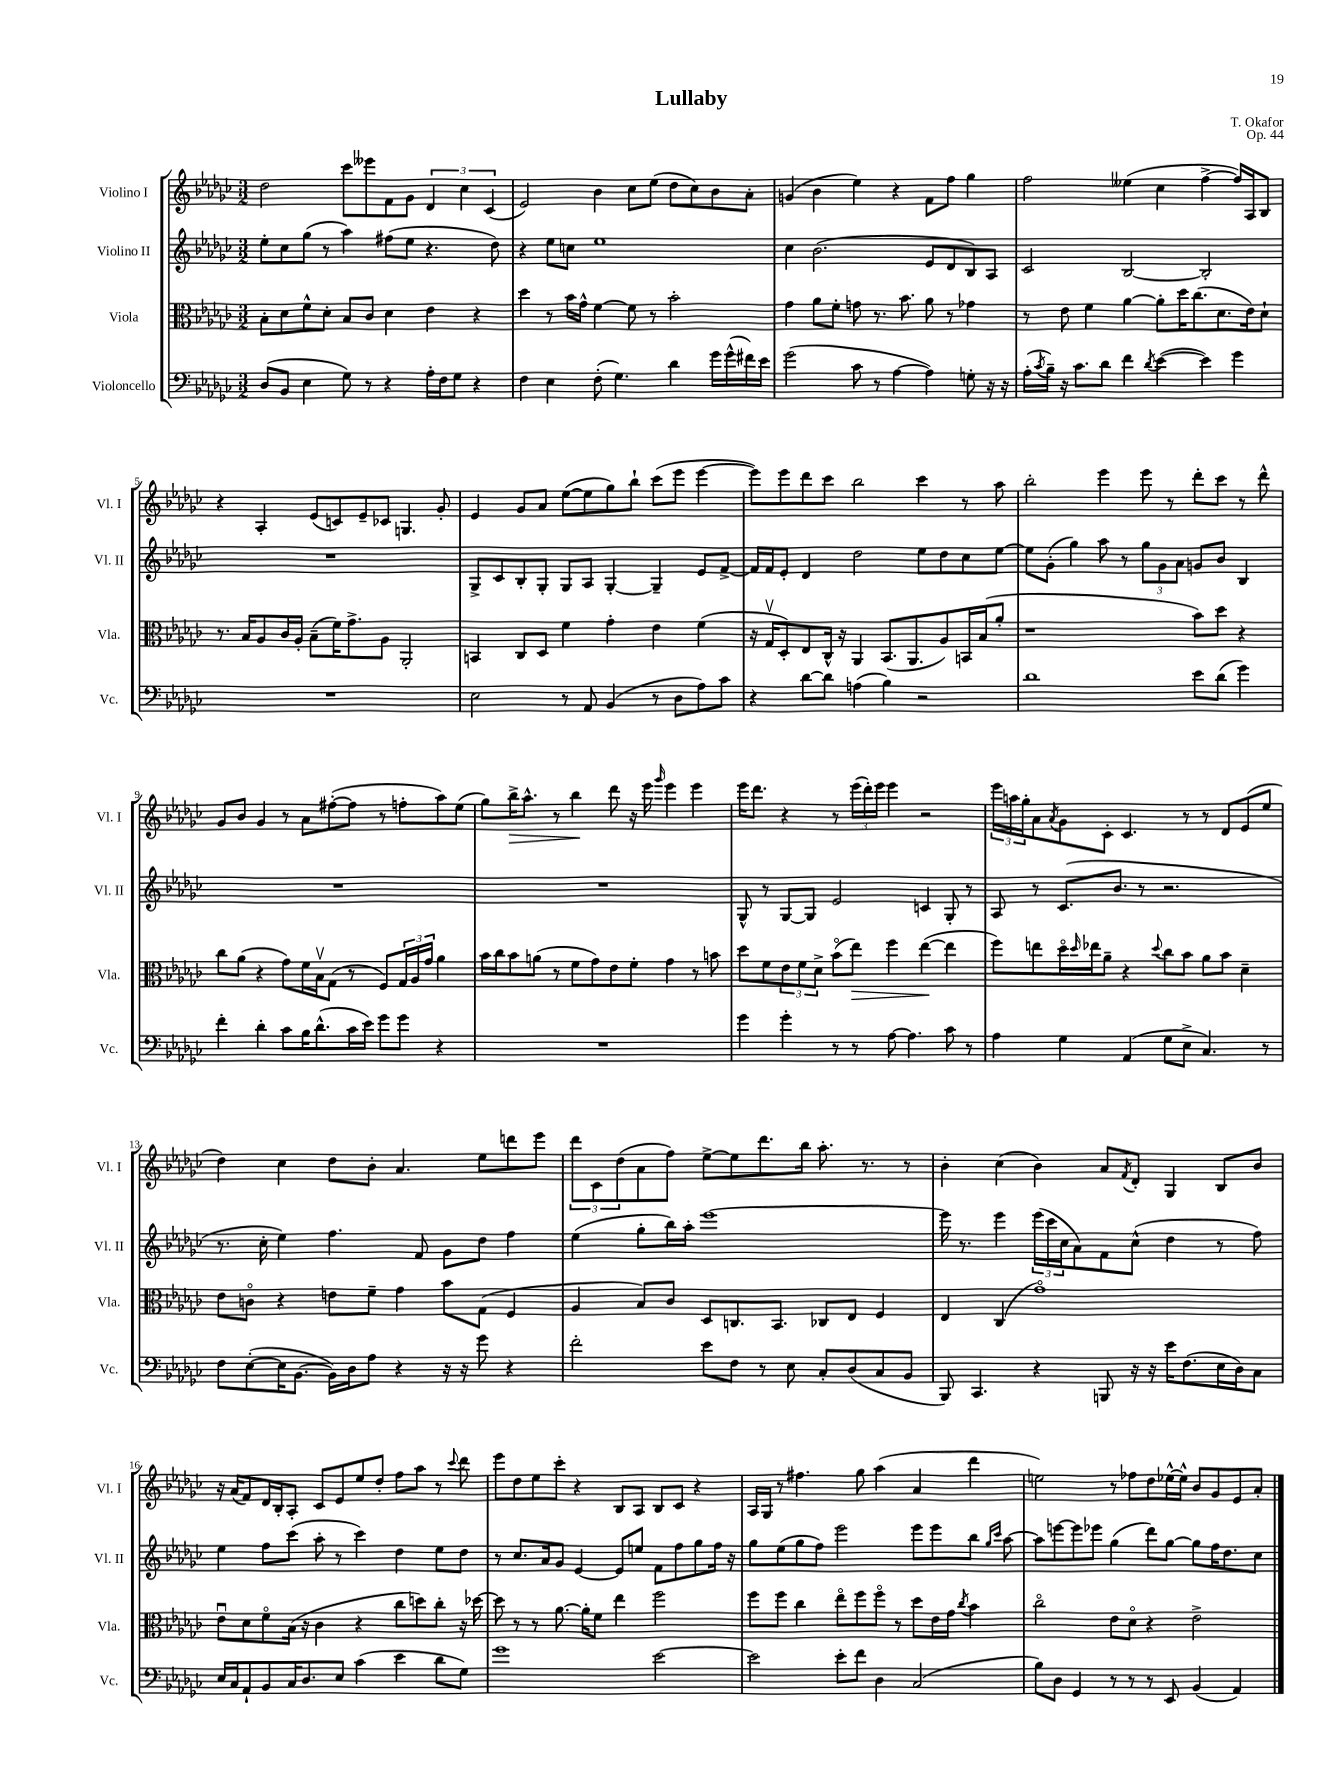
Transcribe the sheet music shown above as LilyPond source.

\header { title = "Lullaby" composer = "T. Okafor" opus = "Op. 44" }
<<
\new StaffGroup <<
\new Staff = "s0" \with { instrumentName = "Violino I" shortInstrumentName = "Vl. I" } {
    \clef treble \key ges \major \numericTimeSignature \time 3/2
    des''2 ces'''8 eeses'''8 f'8 ges'8 \tuplet 3/2 { des'4 ces''4 ces'4( } |
    ees'2) bes'4 ces''8 ees''8( des''8 ces''8) bes'8 aes'8-. |
    g'4( bes'4 ees''4) r4 f'8 f''8 ges''4 |
    f''2 eeses''4( ces''4 f''4~-> f''16) aes16 bes8 |
    r4 aes4-. ees'8( c'8) ees'8-- ces'8 g4. ges'8-. |
    ees'4 ges'8 aes'8 ees''8~( ees''8 ges''8) bes''8-! ces'''8( ees'''8 ees'''4~ |
    ees'''8) ees'''8 des'''8 ces'''8 bes''2 ces'''4 r8 aes''8 |
    bes''2-. ees'''4 ees'''8 r8 des'''8-. ces'''8 r8 des'''8-^ |
    ges'8 bes'8 ges'4 r8 aes'8 fis''8~-.( fis''8 r8 f''8-. aes''8) ees''8( |
    ges''8) bes''16->\> aes''8.-^ r8 bes''4\! des'''8 r16 ees'''16 \grace { ges'''16 } ees'''4 ees'''4 |
    ees'''16 des'''8. r4 r8 \tuplet 3/2 { ees'''16( des'''16-.) ees'''16 } ees'''4 r2 |
    \tuplet 3/2 { ees'''16 a''16 ges''16-. } aes'8 \acciaccatura { aes'8 } ges'8 ces'8-. ces'4. r8 r8 des'8 ees'8( ees''8 |
    des''4) ces''4 des''8 bes'8-. aes'4. ees''8 d'''8 ees'''8 |
    \tuplet 3/2 { des'''8 ces'8 des''8( } aes'8 f''8) ees''8~-> ees''8 des'''8. bes''16 aes''8.-. r8. r8 |
    bes'4-. ces''4( bes'4) aes'8 \acciaccatura { f'8 } des'8-. ges4 bes8 bes'8 |
    r16 aes'16( f'8) des'16 bes16-. aes8-. ces'8 ees'8 ees''8 des''8-. f''8 aes''8 r8 \appoggiatura { ces'''8 } des'''8 |
    ees'''8 des''8 ees''8 ces'''8-. r4 bes8 aes8 bes8 ces'8 r4 |
    aes16 ges16 r8 fis''4. ges''8 aes''4( aes'4 des'''4 |
    e''2) r8 fes''8 des''8 ees''16~-^ ees''16-^ bes'8 ges'8 ees'8 aes'8-. \bar "|." |
}
\new Staff = "s1" \with { instrumentName = "Violino II" shortInstrumentName = "Vl. II" } {
    \clef treble \key ges \major \numericTimeSignature \time 3/2
    ees''8-. ces''8 ges''8( r8 aes''4) fis''8( ees''8 r4. des''8) |
    r4 ees''8 c''8 ees''1 |
    ces''4 bes'2.( ees'8 des'8 bes8) aes8 |
    ces'2 bes2~ bes2-. |
    R1. |
    ges8-> ces'8 bes8-. ges8-. ges8 aes8 ges4~-. ges4-- ees'8 f'8~-> |
    f'16 f'16 ees'8-. des'4 des''2 ees''8 des''8 ces''8 ees''8~ |
    ees''8 ges'8-.( ges''4) aes''8 r8 \tuplet 3/2 { ges''8 ges'8 aes'8 } g'8 bes'8 bes4 |
    R1. |
    R1. |
    ges8-^ r8 ges8~ ges8 ees'2 c'4 ges8-. r8 |
    aes8 r8 ces'8.( bes'8. r8 r2. |
    r8. ces''16-. ees''4) f''4. f'8 ges'8 des''8 f''4 |
    ees''4( ges''8-. bes''16) aes''16-. ees'''1~ |
    ees'''16 r8. ees'''4 \tuplet 3/2 { ees'''16( ces'''16 ces''16 } aes'8) f'8 ces''8-^( des''4 r8 f''8) |
    ees''4 f''8 ces'''8( aes''8-. r8 ces'''4) des''4 ees''8 des''8 |
    r8 ces''8. aes'16 ges'8 ees'4~ ees'8 e''8 f'8 f''8 ges''8 f''16 r16 |
    ges''8 ees''8( ges''8 f''8) ees'''2 ees'''8 ees'''8 bes''8 \grace { ges''16 ces'''16 } aes''8~ |
    aes''8 e'''8~ e'''8 ees'''8 ges''4( des'''8) ges''8~ ges''8 f''16 des''8. ces''8 \bar "|." |
}
\new Staff = "s2" \with { instrumentName = "Viola" shortInstrumentName = "Vla." } {
    \clef alto \key ges \major \numericTimeSignature \time 3/2
    bes8-. des'8 f'8-^ des'8-. bes8 ces'8 des'4 ees'4 r4 |
    des''4 r8 bes'16 ges'16-^ f'4~ f'8 r8 bes'2-. |
    ges'4 aes'8 f'8-. g'8 r8. bes'8. aes'8 r8 ges'4 |
    r8 ees'8 f'4 aes'4~ aes'8-. des''16 ces''8.( des'8. ees'16) des'8-! |
    r8. bes16 aes8 ces'16 aes16-. bes8--( f'16) ges'8.-> aes8 aes,2-. |
    b,4 ces8 des8 f'4 ges'4-. ees'4 f'4( |
    r16 ges16\upbow des8-.) ees8 ces16-^ r16 aes,4 bes,8.( aes,8. aes8) b,16 bes16( aes'8-. |
    r1 bes'8) des''8 r4 |
    ces''8 aes'8( r4 ges'8) f'16 bes16\upbow ges8( r8 f8) \tuplet 3/2 { ges16 aes16 ges'16 } aes'4 |
    bes'16 ces''16 bes'8 a'8( r8 f'8 ges'8) ees'8 f'8-. ges'4 r8 b'8 |
    des''8 f'8 \tuplet 3/2 { ees'8 f'8 des'8-> } bes'8\flageolet( ees''8\>) f''4 ees''4~\!( ees''4 |
    f''8) e''8 des''16\flageolet \grace { des''16 } ees''16 aes'8-- r4 \appoggiatura { des''8 } ces''8 bes'8 aes'8 bes'8 des'4-- |
    ees'8 c'8\flageolet r4 e'8 f'8-- ges'4 bes'8 ges8( f4 |
    aes4 bes8) ces'8 des8 c8. bes,8. ces8 ees8 f4 |
    ees4 ces4( ges'1\flageolet) |
    ees'8\downbow des'8 f'8\flageolet bes16( r16 ces'4 r4 ces''8 d''8) ces''8-. r16 des''16~ |
    des''8 r8 r8 aes'8.~ aes'16-. f'8 ees''4 f''2 |
    f''8 f''8 ces''4 ees''8\flageolet f''8 f''8\flageolet r8 des''8 ees'16 ges'16 \acciaccatura { ces''8 } bes'4 |
    ces''2\flageolet ees'8 des'8\flageolet r4 ees'2-> \bar "|." |
}
\new Staff = "s3" \with { instrumentName = "Violoncello" shortInstrumentName = "Vc." } {
    \clef bass \key ges \major \numericTimeSignature \time 3/2
    des8( bes,8 ees4 ges8) r8 r4 aes16-. f16 ges8 r4 |
    f4 ees4 f8-.( ges4.) des'4 ges'16 ges'16-^( fis'16) ees'16 |
    ges'2( ces'8 r8 aes4~ aes4) g8-. r16 r16 |
    aes16-.( \acciaccatura { ces'8 } bes16--) r16 ces'8. des'8 f'4 \acciaccatura { des'8 } ees'4~( ees'4) ges'4 |
    R1. |
    ees2 r8 aes,8 bes,4( r8 des8 aes8) ces'8 |
    r4 des'8~ des'8 a4( bes4) r2 |
    des'1 ees'8 des'8( ges'4) |
    f'4-. des'4-. ces'8 bes16 des'8.-^( ces'16 ees'16) ges'8 ges'8 r4 |
    R1. |
    ges'4 ges'4-. r8 r8 aes8~ aes4. ces'8 r8 |
    aes4 ges4 aes,4( ges8 ees8-> ces4.) r8 |
    f8 ees8~-.( ees16 bes,8.~ bes,16) des16 aes8 r4 r16 r16 ges'8 r4 |
    f'2-. ees'8 f8 r8 ees8 ces8-. des8( ces8 bes,8 |
    bes,,8) ces,4. r4 b,,8 r16 r16 ees'16 f8.( ees16 des16) ces8 |
    ees16 ces16 aes,8-! bes,8 ces16 des8. ees8 ces'4( ees'4 des'8 ges8) |
    ges'1 ees'2~ |
    ees'2 ees'8-. f'8 des4 ces2( |
    bes8) des8 ges,4 r8 r8 r8 ees,8 bes,4( aes,4) \bar "|." |
}
>>
>>
